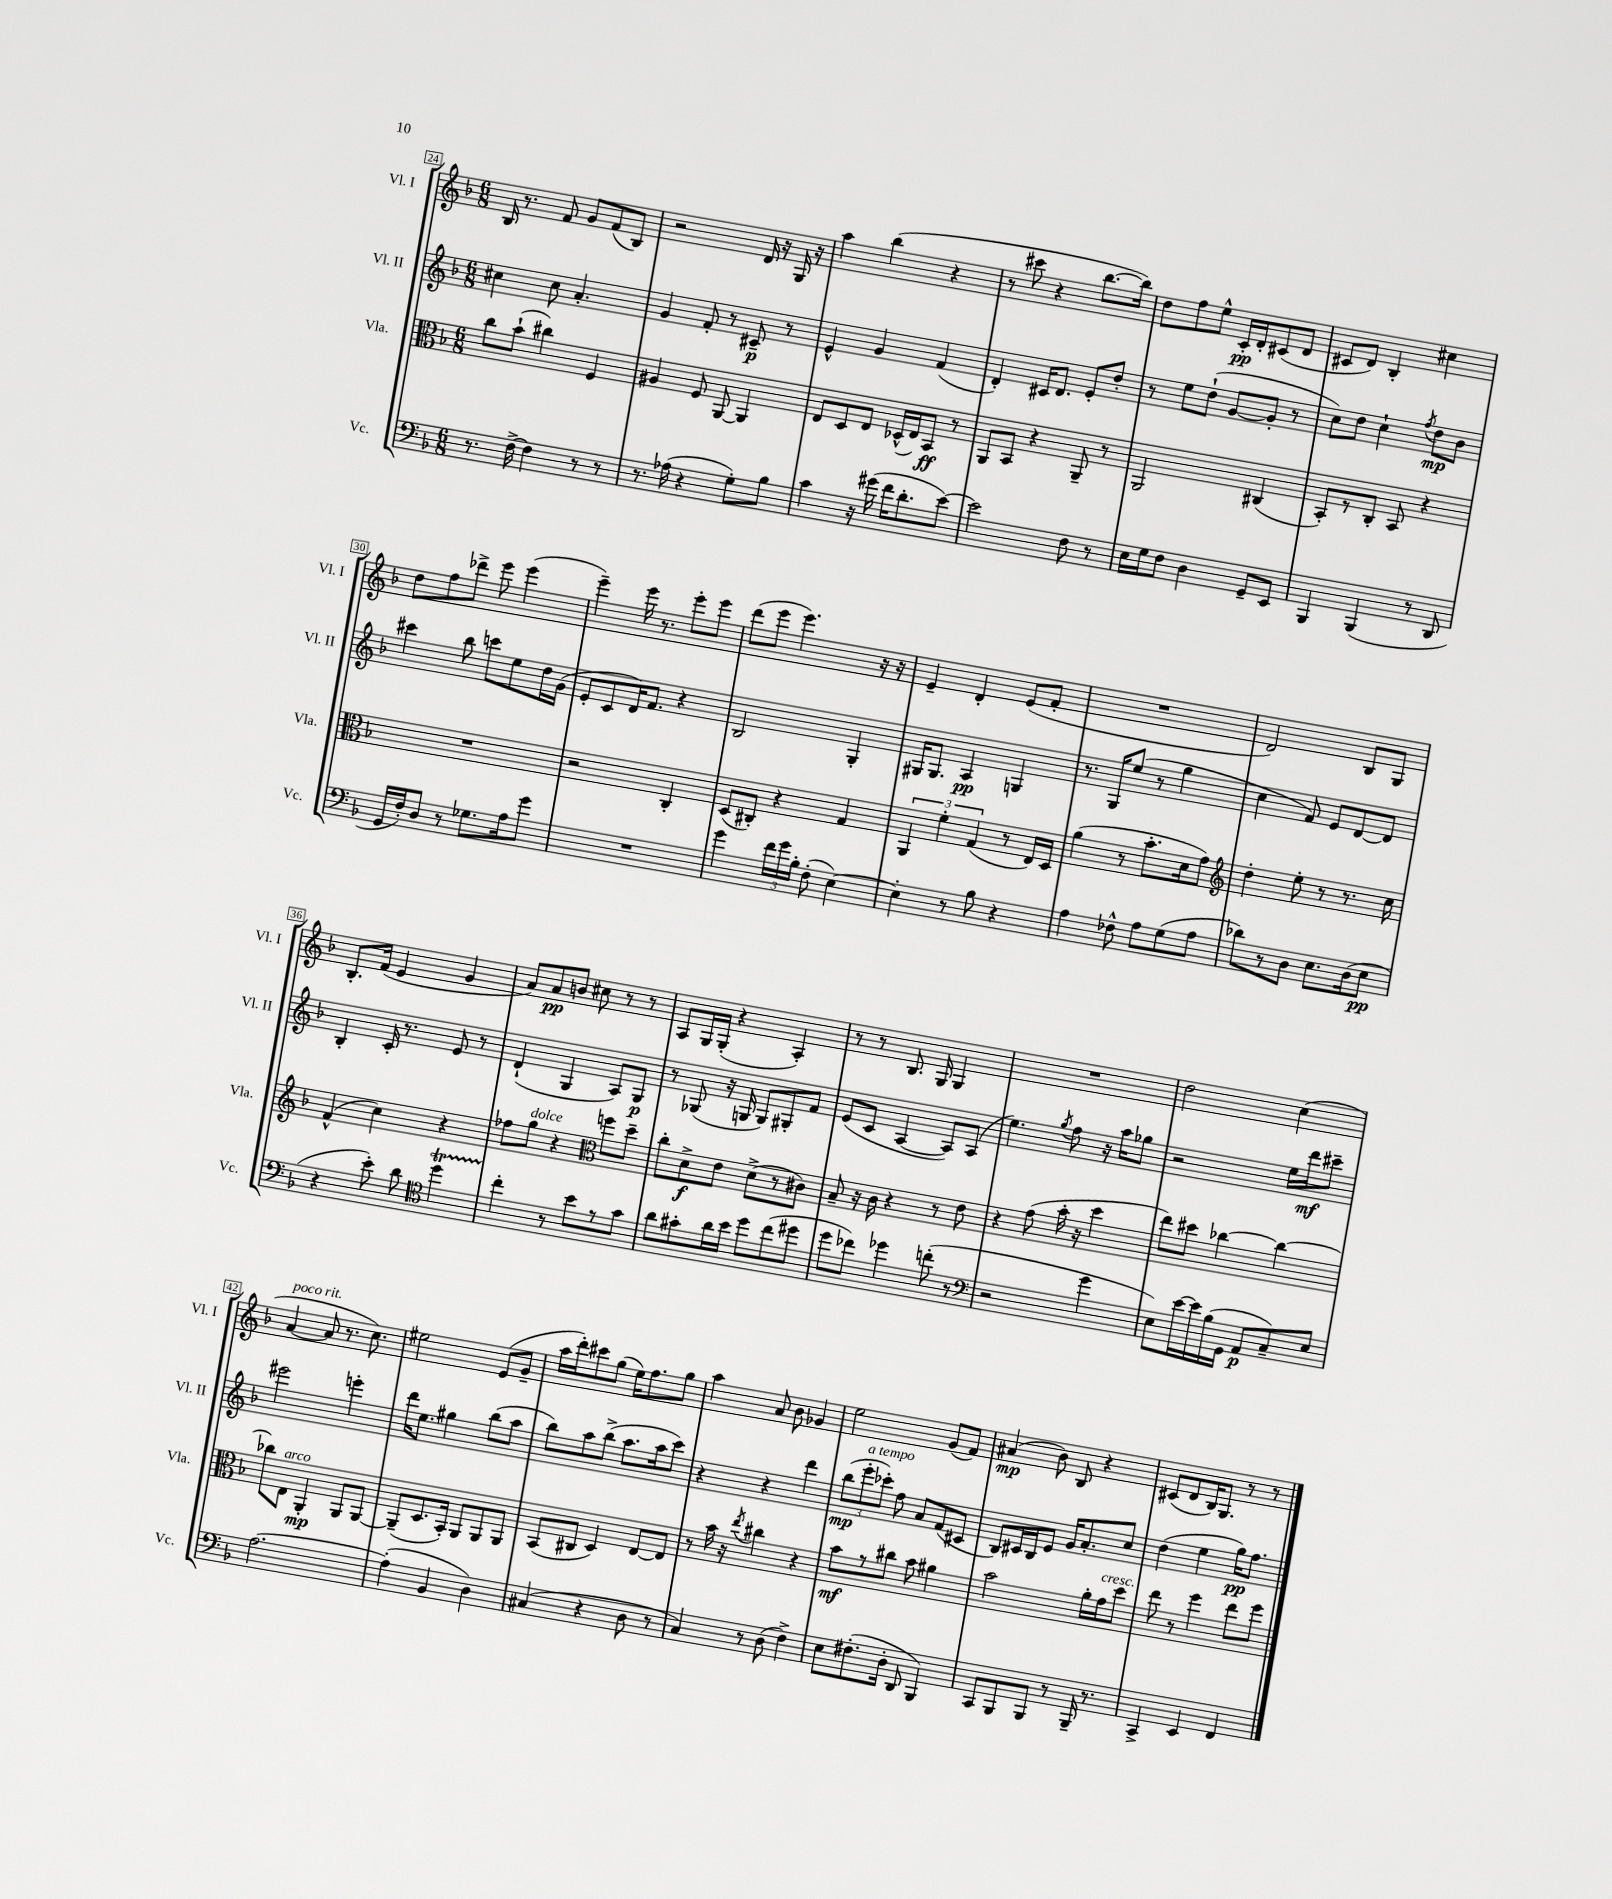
<<
\new StaffGroup <<
\new Staff = "s0" \with { instrumentName = "Vl. I" shortInstrumentName = "Vl. I" } {
    \clef treble \key f \major \numericTimeSignature \time 6/8
    \autoBeamOff bes16 r8. f'8 g'8[ f'8( bes8]) |
    r2 d'16 r16 g16 r16 |
    a''4 bes''4( r4 |
    r8 cis'''8 r4 bes''8.[~ bes''16]) |
    d''8[ f''8 e''8]-^ c'16[-.\pp d'16-. cis'8( d'8] |
    cis'8[ d'8]) bes4-. cis''4 |
    d''8[ f''8 des'''8]-> e'''8 e'''4( |
    e'''4--) e'''16 r8. e'''8[-. e'''8] |
    d'''8[( e'''8] e'''4.) r16 r16 |
    e'4-- d'4-. e'8[( f'8]-. |
    R2. |
    d'2) bes8[ g8] |
    bes8.[-. f'16]( e'4 g'4 |
    a'8[) a'8\pp b'8] cis''8 r8 r8 |
    a8[ g16 g16]-.( r4 a4-.) |
    r8 r8 bes8. g16 g4 |
    R2. |
    d''2 c''4( |
    a'4~^\markup { \italic "poco rit." } a'8 r8. c''8.) |
    eis''2 e'8[( g'8]-- |
    a''16[ d'''16-.) cis'''8 g''8]( e''16[) f''8. g''8] |
    a''4 a'8 bes'8 ges'4 |
    e''2 g'8[( f'8]) |
    ais'4\mp( bes'8) bes8 r4 |
    cis'8[( d'8 bes16) g8.] r8 r8 \bar "|." |
}
\new Staff = "s1" \with { instrumentName = "Vl. II" shortInstrumentName = "Vl. II" } {
    \clef treble \key f \major \numericTimeSignature \time 6/8
    \autoBeamOff cis''4 cis''8 a'4.-. |
    g'4 f'8-. r8 cis'8--\p r8 |
    e'4-^ g'4 f'4( |
    d'4-.) cis'16[ d'8.] e'8[-. d''8]-. |
    r8 e''8[ d''8]-!( g'8[~ g'8]-. r8 |
    c''8[) d''8] c''4-! \acciaccatura { f''8 } d''8[\mp bes'8] |
    cis'''4 bes''8 c'''8[ e''8 d''16 g'16]( |
    e'8[-. c'8 d'16) f'8.] r4 |
    bes2 g4-. |
    gis16[ gis8.] a4\pp g4 |
    r8. g16[ e''8]( r8 g''4 |
    c''4 f'8) e'8[ d'8~ d'8] |
    bes4-. c'16-. r8. e'8 r8 |
    d'4-!( g4 a8[) g8]\p |
    r8 ges8( r16 g16 g8[) gis8-. f'8] |
    e'8[( c'8] a4~ a8[) a8]( |
    e''4.) \acciaccatura { g''8 } f''8 r16 a''16[ ges''8] |
    r2 e''16[ d'''16\mf cis'''8]-- |
    eis'''2 e'''4-. |
    d'''16[ e''8.] gis''4 bes''8[( a''8] |
    bes''8[) a''8 bes''8]->( a''8.[ a''16 c'''8]) |
    r4 r4 d'''4 |
    \tuplet 3/2 { bes''8[\mp( e'''8-.^\markup { \italic "a tempo" } ces'''8]-.) } f''8 a'8[ f'8( cis'8] |
    bes8[) cis'16 bes16 e'8] g'16[ a'8.-. c''8] |
    d''4( e''4 g''16[\pp) f''8.] \bar "|." |
}
\new Staff = "s2" \with { instrumentName = "Vla." shortInstrumentName = "Vla." } {
    \clef alto \key f \major \numericTimeSignature \time 6/8
    \autoBeamOff c''8[ bes'8]-!( cis''4) f4 |
    ais4 f8 a,8~ a,4 |
    e8[ d8 e8] des16[-^( e16) bes,8]\ff r8 |
    a,8[ bes,8] r4 a,8-- r8 |
    a,2 cis4( |
    bes,8[-.) r8 c8]-. bes,8 r4 |
    R2. |
    r2 c4-. |
    d8[( cis8]-.) r4 g4 |
    \tuplet 3/2 { a,4 f'4-. g4( } r8 e16[) d16] |
    a'4( r8 bes'8.[-. d'16 g'8]) |
    \clef treble d''4-. e''8-. r8 r8. c''16 |
    f'4-^( c''4) r4 |
    fes''8[ g''8]^\markup { \italic "dolce" } r4 \clef alto f''8[ d''8]-- |
    c''8[-. d'8->\f e'8] d'8[->( r8 cis'8]) |
    bes8-- r16 c'16 r4 r8 e'8 |
    r4 g'8( bes'16-. r16 d''4 |
    e''8[) dis''8] ces''4~ ces''4~ |
    ces''8[ e8]^\markup { \italic "arco" } a,4-.\mp a,8[ a,8]~ |
    a,8[--( d8. bes,16]-.) a,8[ a,8 a,8] |
    bes,8[( cis8] d4) e8[~ e8] |
    r8 bes'16 r16 \acciaccatura { e''8 } cis''4 r4 |
    bes'8[\mf r8 cis''8] bes'8 ais'4 |
    bes'2 a'16[-. g'16^\markup { \italic "cresc." } d''8] |
    e''8 r8 f''4 e''8[ f''8] \bar "|." |
}
\new Staff = "s3" \with { instrumentName = "Vc." shortInstrumentName = "Vc." } {
    \clef bass \key f \major \numericTimeSignature \time 6/8
    \autoBeamOff r8. f16~-> f4 r8 r8 |
    r8. aes16( r4 g8[-.) bes8] |
    c'4 r16 gis'16( f'16[ d'8.-. e'8]~) |
    e'2 f8 r8 |
    e16[ g16 f8] d4 g,8[-- e,8] |
    bes,,4 bes,,4( r8 d,8 |
    g,16[ f16-.) d8] r8 ges8.[ a16 g'8] |
    R2. |
    g'4 \tuplet 3/2 { f'16[ g'16 bes16]-. } f8-.( e4~) |
    e4-. r8 bes8 r4 |
    a4 fes8-^ a8[ g8( a8] |
    des'8[) r8 d8] e8.[ d16( e8]\pp |
    r4 e'8-.) d'8 \clef tenor d''4\startTrillSpan |
    c''4-.\stopTrillSpan r8 bes'8[ r8 g'8] |
    a'8[ gis'8-. a'16 bes'16] d''8[ c''8( dis''8] |
    d''8[ ces''8]) des''4 c''8-.( r8 |
    \clef bass r2 g'4 |
    e8[) e'16~ e'16 bes16( g,16] a,8[\p c8--) e8] |
    a2.~ |
    a4-.( bes,4 d4) |
    cis4( r4 d8 r8 |
    c4) r8 d8( f4->) |
    e8[ fis8.-.( d16]-. d,8 bes,,4) |
    c,8[ bes,,8 bes,,8] r8 bes,,16-- r8. |
    c,4-> e,4 f,4 \bar "|." |
}
>>
>>
\layout { \context { \Score currentBarNumber = #24 \override BarNumber.stencil = #(make-stencil-boxer 0.1 0.3 ly:text-interface::print) } }
